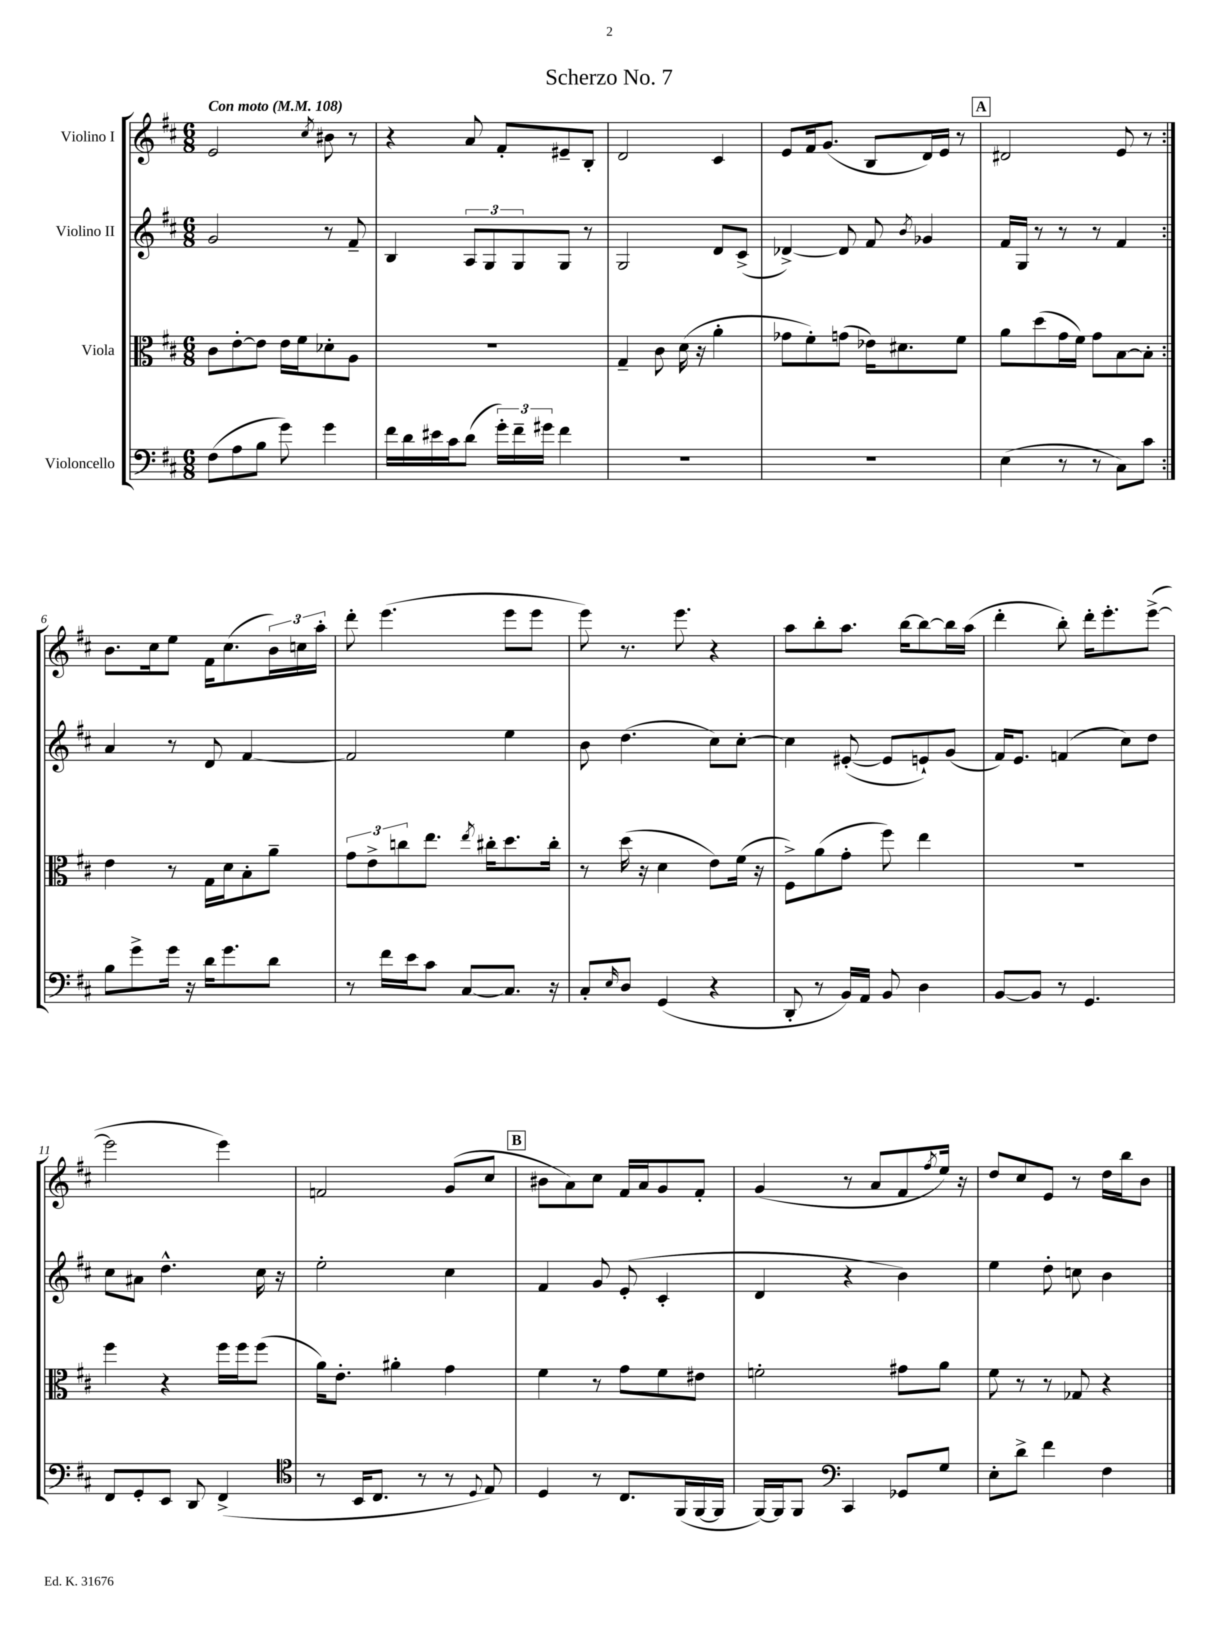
\header { title = "Scherzo No. 7" }
<<
\new StaffGroup <<
\new Staff = "s0" \with { instrumentName = "Violino I" } {
    \clef treble \key d \major \numericTimeSignature \time 6/8 \tempo "Con moto" 4 = 108
    \repeat volta 2 { e'2 \acciaccatura { cis''8 } bis'8 r8 |
    r4 a'8 fis'8-. eis'8-- b8-. |
    d'2 cis'4 |
    e'8 fis'16 g'8.( b8 d'16) e'16 r8 |
    \mark \markup { \box "A" } dis'2 e'8 r8 | }
    b'8. cis''16 e''8 fis'16 cis''8.( \tuplet 3/2 { b'16) c''16 a''16-. } |
    d'''8-. e'''4.( e'''8 e'''8 |
    e'''8) r8. e'''8. r4 |
    a''8 b''8-. a''8. b''16~ b''8~ b''16 a''16( |
    d'''4-. b''8-.) d'''16-. e'''8.-. e'''8~->( |
    e'''2 e'''4) |
    f'2 g'8( cis''8 |
    \mark \markup { \box "B" } bis'8 a'8) cis''8 fis'16 a'16 g'8 fis'8-. |
    g'4( r8 a'8 fis'8 \acciaccatura { fis''8 } e''16) r16 |
    d''8 cis''8 e'8 r8 d''16 b''16 b'8 \bar "|." |
}
\new Staff = "s1" \with { instrumentName = "Violino II" } {
    \clef treble \key d \major \numericTimeSignature \time 6/8
    \repeat volta 2 { g'2 r8 fis'8-- |
    b4 \tuplet 3/2 { a8 g8 g8 } g8 r8 |
    g2 d'8 cis'8->( |
    des'4~->) des'8 fis'8 \acciaccatura { b'8 } ges'4 |
    \mark \markup { \box "A" } fis'16 g16 r8 r8 r8 fis'4 | }
    a'4 r8 d'8 fis'4~ |
    fis'2 e''4 |
    b'8 d''4.( cis''8) cis''8~-. |
    cis''4 eis'8~-.( eis'8 e'8-!) g'8( |
    fis'16) e'8. f'4( cis''8) d''8 |
    cis''8 ais'8 d''4.-^ cis''16 r16 |
    e''2-. cis''4 |
    \mark \markup { \box "B" } fis'4 g'8 e'8-.( cis'4-. |
    d'4 r4 b'4) |
    e''4 d''8-. c''8 b'4 \bar "|." |
}
\new Staff = "s2" \with { instrumentName = "Viola" } {
    \clef alto \key d \major \numericTimeSignature \time 6/8
    \repeat volta 2 { cis'8 e'8~-. e'8 e'16 fis'16 des'8-. a8 |
    R2. |
    g4-- cis'8 d'16( r16 a'4-. |
    ges'8 fis'8-.) g'8( ees'16) dis'8. fis'8 |
    \mark \markup { \box "A" } a'8 d''8( g'16 fis'16) g'8 b8~ b8-. | }
    e'4 r8 g16 d'16 b8-. a'8-- |
    \tuplet 3/2 { g'8 e'8-> c''8 } e''8. \acciaccatura { e''8 } cis''16-. d''8. cis''16-. |
    r8 d''16( r16 d'4 e'8) fis'16( r16 |
    fis8->) a'8( g'8-. fis''8) e''4 |
    R2. |
    fis''4 r4 fis''16 fis''16 fis''8( |
    a'16) e'8.-. ais'4-. g'4 |
    \mark \markup { \box "B" } fis'4 r8 g'8 fis'8 eis'8 |
    f'2-. gis'8 a'8 |
    fis'8 r8 r8 ges8 r4 \bar "|." |
}
\new Staff = "s3" \with { instrumentName = "Violoncello" } {
    \clef bass \key d \major \numericTimeSignature \time 6/8
    \repeat volta 2 { fis8( a8 b8 g'8) g'4 |
    fis'16 d'16 eis'16 cis'16 d'8( \tuplet 3/2 { g'16-.) fis'16-- gis'16 } fis'4 |
    R2. |
    R2. |
    \mark \markup { \box "A" } e4( r8 r8 cis8) cis'8 | }
    b8 g'8-> g'16 r16 d'16 g'8. d'8 |
    r8 fis'16 e'16 cis'8 cis8~ cis8. r16 |
    cis8-. \grace { e16 } d8 g,4( r4 |
    d,8-. r8 b,16) a,16 b,8 d4 |
    b,8~ b,8 r8 g,4. |
    fis,8 g,8-. e,8 d,8 fis,4->( |
    \clef tenor r8 b,16 cis8. r8 r8 \appoggiatura { d8 } e8) |
    \mark \markup { \box "B" } d4 r8 cis8. fis,16( fis,16~ fis,16 |
    fis,16~) fis,16 fis,8 \clef bass cis,4 ges,8 g8 |
    e8-. d'8-> fis'4 fis4 \bar "|." |
}
>>
>>
